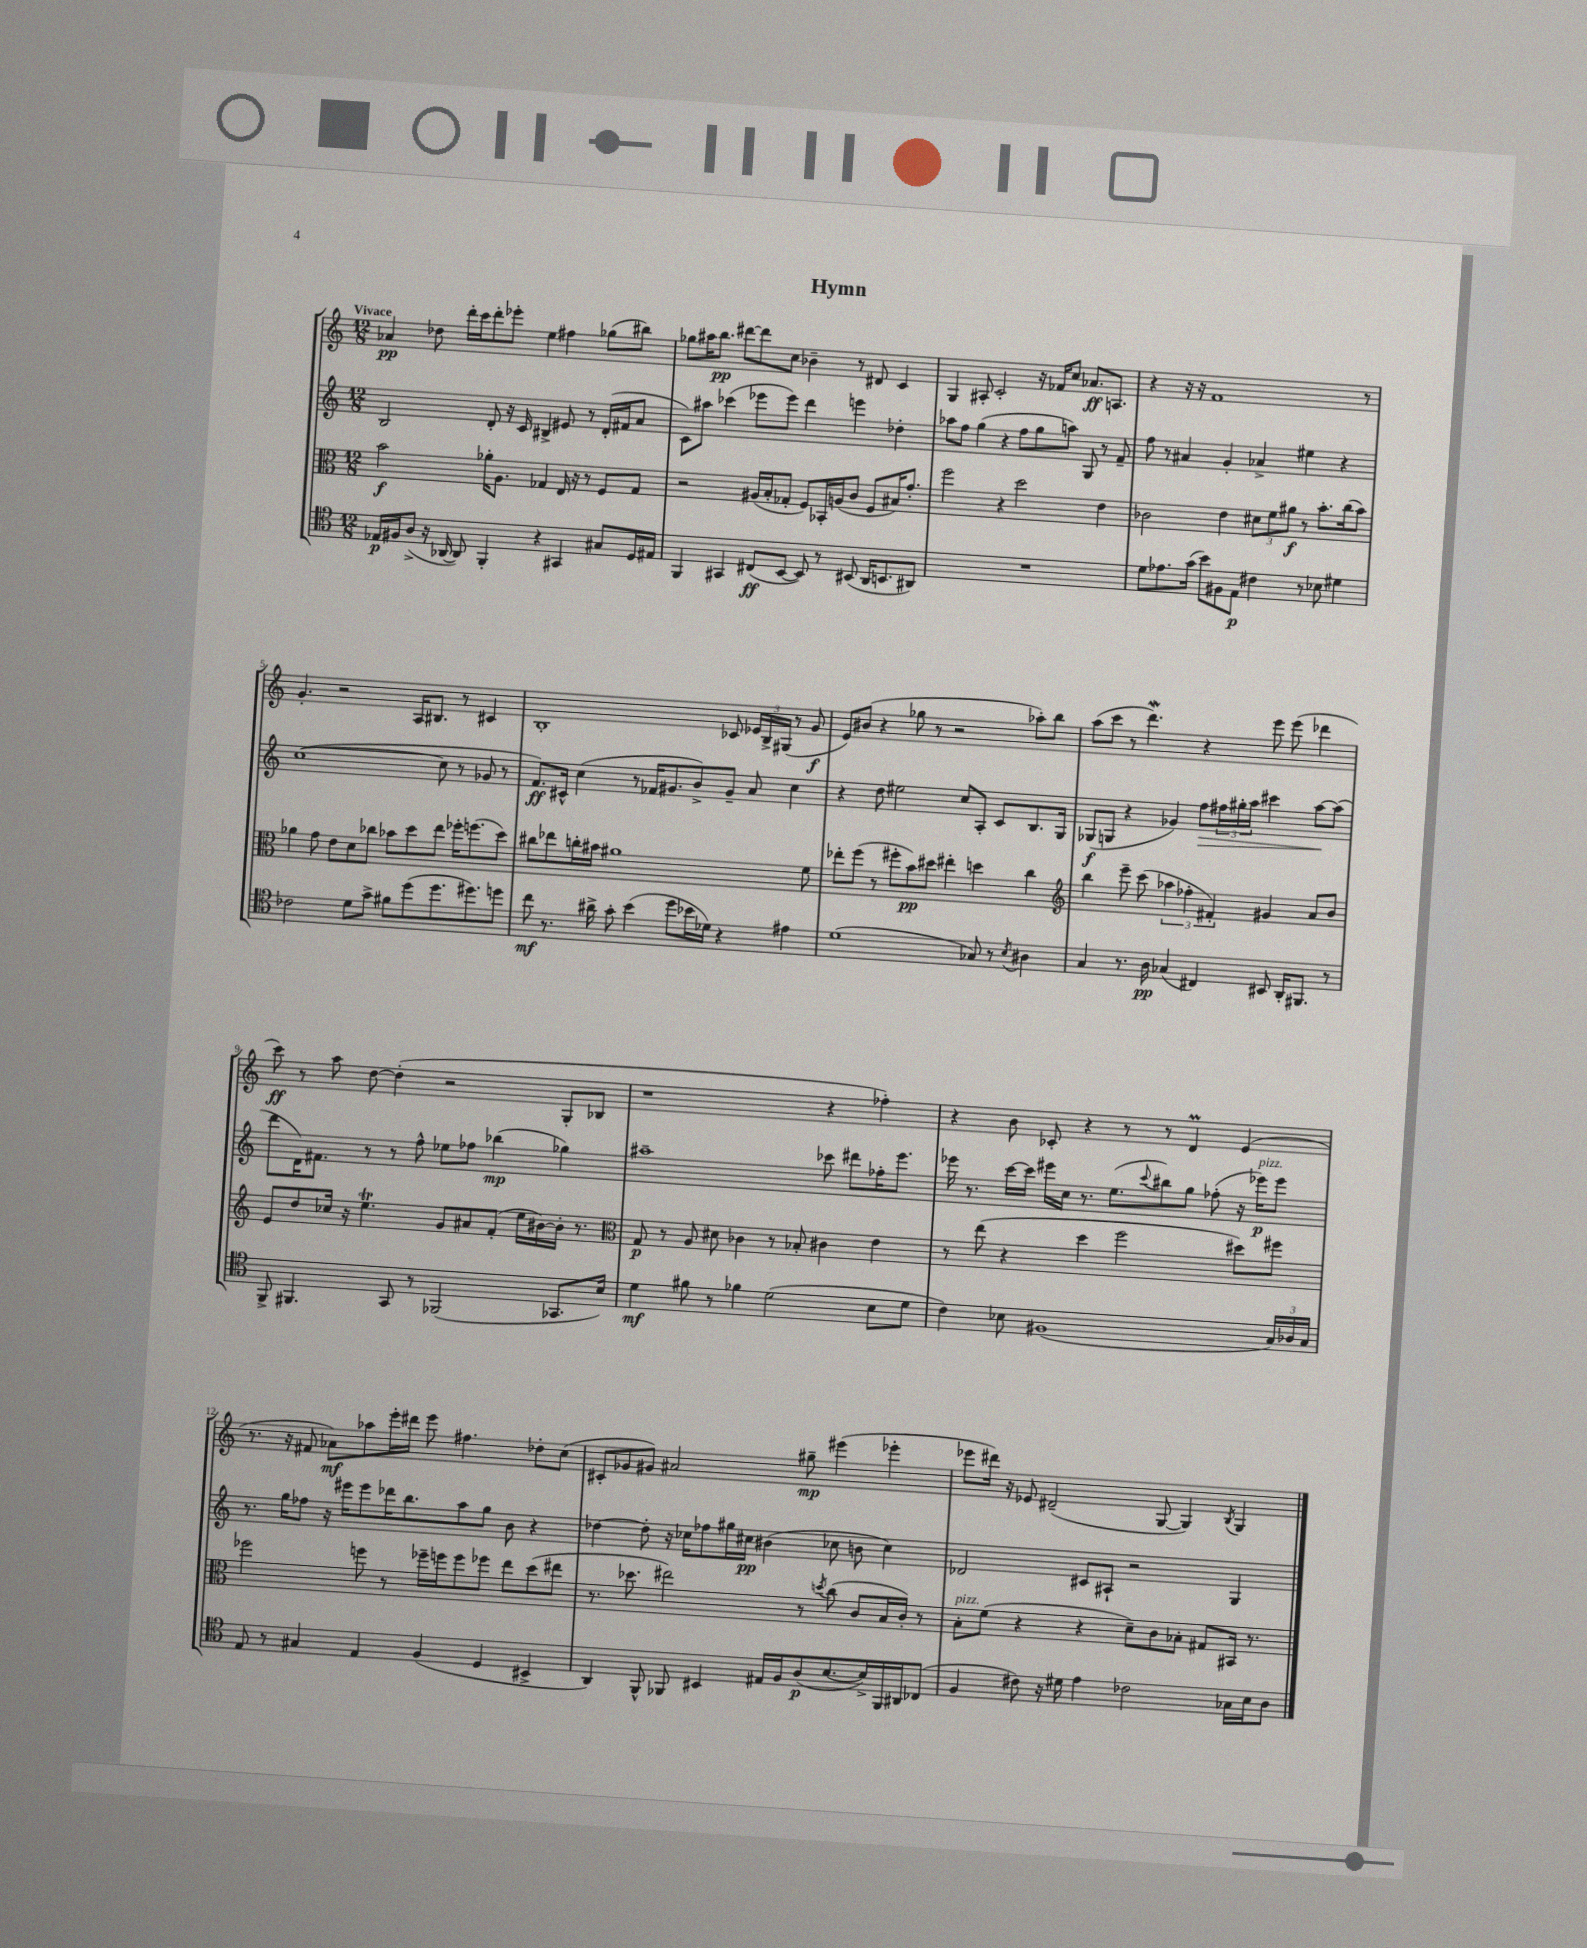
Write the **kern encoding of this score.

**kern	**dynam	**kern	**dynam	**kern	**dynam	**kern	**dynam
*part4	*part4	*part3	*part3	*part2	*part2	*part1	*part1
*staff4	*staff4	*staff3	*staff3	*staff2	*staff2	*staff1	*staff1
*clefC4	*	*clefC3	*	*clefG2	*	*clefG2	*
*k[]	*	*k[]	*	*k[]	*	*k[]	*
*M12/8	*	*M12/8	*	*M12/8	*	*M12/8	*
=1	=1	=1	=1	=1	=1	=1	=1
!	!	!	!	!	!	!LO:TX:a:B:t=Vivace	!
16E-X/LL	p	2b\	f	2B/	.	4a-X/	pp
16F#X/J	.	.	.	.	.	.	.
(8A^/J	.	.	.	.	.	.	.
16r	.	.	.	.	.	8dd-X\	.
[16AA-X/	.	.	.	.	.	.	.
8AA-/])	.	.	.	.	.	16ddd'\LL	.
.	.	.	.	.	.	16ccc\J	.
4FF'/	.	16a-X'\KL	.	8d'/	.	8ddd'\	.
.	.	8.A\J	.	.	.	.	.
.	.	.	.	16r	.	8eee-X'\J	.
.	.	.	.	16c/	.	.	.
4r	.	4G-X/	.	4B#X^/	.	4ee\	.
4GG#X/	.	16E/	.	8e#X/	.	4ff#X\	.
.	.	16r	.	.	.	.	.
.	.	8r	.	8r	.	.	.
8G#X/L	.	8F/L	.	(16d'/LL	.	(8gg-X\L	.
.	.	.	.	16f#X/J	.	.	.
16D/L	.	8G-/J	.	8a/J	.	8bb#X\J)	.
16E#X/JJ	.	.	.	.	.	.	.
=2	=2	=2	=2	=2	=2	=2	=2
4FF/	.	2r	.	8c\L)	.	8gg-X\L	.
.	.	.	.	8aa#X\J	.	16aa#X\K	.
.	.	.	.	.	.	8.bb\J	pp
4GG#X/	.	.	.	(4ccc-X\	.	.	.
.	.	.	.	.	.	[8ddd#X\L	.
(8C#X/L	ff	(16A#X/LL	.	8eee-X\L	.	8ddd#\]	.
.	.	16B'/J	.	.	.	.	.
[8BB/J	.	8G-X'/J	.	8eee-\J)	.	8cc\J	.
8BB/])	.	8F/L)	.	4ddd\	.	4b-X~\	.
8r	.	16BB-X'/L	.	.	.	.	.
.	.	(16An/J	.	.	.	.	.
(8BB#X/	.	8c/J	.	4eeen\	.	8r	.
16AA/KL	.	8F/L	.	.	.	8d#X/	.
8.BBn/	.	.	.	.	.	.	.
.	.	16B#X/K)	.	4dd-X'\	.	4c/	.
.	.	8.g'/J	.	.	.	.	.
8AA#X/J)	.	.	.	.	.	.	.
=3	=3	=3	=3	=3	=3	=3	=3
1.r	.	2ff\	.	8aa-X\L	.	4G/	.
.	.	.	.	8ff\J	.	.	.
.	.	.	.	(4gg\	.	8A#X'/	.
.	.	.	.	.	.	2c'/	.
.	.	4r	.	4r	.	.	.
.	.	2dd\	.	8ff\L	.	.	.
.	.	.	.	8gg\	.	16r	.
.	.	.	.	.	.	16f-X/KL	.
.	.	.	.	8aan\J)	.	8cc/J	.
.	.	.	.	8G/	.	8.a-X/L	ff
.	.	4e\	.	8r	.	.	.
.	.	.	.	.	.	8.An/J	.
.	.	.	.	8f~/	.	.	.
=4	=4	=4	=4	=4	=4	=4	=4
8d\L	.	2c-X\	.	8ff\	.	4r	.
8.e-X\	.	.	.	8r	.	.	.
.	.	.	.	4a#X/	.	16r	.
(16g\Jk	.	.	.	.	.	16r	.
8b\L)	.	.	.	.	.	1f	.
8F#X\	.	4e\	.	4g'/	.	.	.
8E\J	p	.	.	.	.	.	.
4c#X\	.	12d#X\L	.	4a-X^/	.	.	.
.	.	12f\	.	.	.	.	.
.	.	12a#X\J	f	.	.	.	.
8r	.	8r	.	4ee#X\	.	.	.
8B-X\	.	8.b'\L	.	.	.	.	.
4d#X\	.	.	.	4r	.	.	.
.	.	(16cc\k	.	.	.	.	.
.	.	8b\J)	.	.	.	8r	.
!!LO:LB:g=z
=5	=5	=5	=5	=5	=5	=5	=5
2c-X\	.	4a-X\	.	([1cc	.	4.g'/	.
.	.	8g\	.	.	.	.	.
.	.	8e\L	.	.	.	2r	.
8d\L	.	8d\	.	.	.	.	.
8g^\J	.	8cc-X\J	.	.	.	.	.
8f#X\L	.	8b-X\L	.	.	.	.	.
(8dd\	.	8dd\	.	.	.	16A/KL	.
.	.	.	.	.	.	8.B#X/J	.
8.dd\	.	8ee\J	.	8cc\]	.	.	.
.	.	16ff-X'\KL	.	8r	.	8r	.
8.dd#X\)	.	(8.ffn\	.	.	.	.	.
.	.	.	.	8g-X/	.	4c#X/	.
8ddn\J	.	8dd\J)	.	8r	.	.	.
=6	=6	=6	=6	=6	=6	=6	=6
8cc\	mf	8cc#X\L	.	8.f/L)	ff	1B'	.
8.r	.	8ee-X\	.	.	.	.	.
.	.	.	.	16c#X^^/Jk	.	.	.
.	.	16ccn'\L	.	(4cc\	.	.	.
16a#X^\	.	16b#X\JJ	.	.	.	.	.
8g'\	.	1a#X	.	.	.	.	.
(4b\	.	.	.	8r	.	.	.
.	.	.	.	16f-X/KL	.	.	.
.	.	.	.	8.g#X/	.	.	.
8dd\L	.	.	.	.	.	.	.
16b-X\L	.	.	.	8b^/)	.	.	.
16d-X\JJ)	.	.	.	.	.	.	.
4r	.	.	.	8g#~/J	.	8c-X/	.
.	.	.	.	8a/	.	24e-X/LL	.
.	.	.	.	.	.	24B^/	.
.	.	.	.	.	.	(24G#X/JJ	.
4e#X\	.	.	.	4cc\	.	8r	.
.	.	8f\	.	.	.	8g/	f
=7	=7	=7	=7	=7	=7	=7	=7
(1d	.	8ee-X'\L	.	4r	.	8e/L)	.
.	.	(8ff\J	.	.	.	(8b#X/J	.
.	.	8r	.	8dd\	.	4r	.
.	.	8ff#X'\L	.	2ee#X\	.	.	.
.	.	8b\)	pp	.	.	8gg-X\	.
.	.	8dd#X\J	.	.	.	8r	.
.	.	4ee#X'\	.	.	.	2r	.
.	.	.	.	8cc/L	.	.	.
8G-X/)	.	4ddn\	.	8A'/J	.	.	.
8r	.	.	.	8c/L	.	.	.
8qB/	.	.	.	.	.	.	.
4A#X\	.	4cc\	.	8.B/	.	8aa-X'\L)	.
.	.	.	.	.	.	8bb\J	.
.	.	.	.	16G/Jk	.	.	.
=8	=8	=8	=8	=8	=8	=8	=8
*	*	*clefG2	*	*	*	*	*
4G/	.	4bb\	.	(8G-X/L	f	(8aa\L	.
.	.	.	.	8Gn/J	.	8ccc\J	.
8.r	.	8eee~\	.	4r	.	8r	.
.	.	(8ccc\	.	.	.	4.dddW\)	.
16A\	pp	.	.	.	.	.	.
(4G-X/	.	6aa-X\	.	4g-X/)	.	.	.
.	.	6ff-X'\	.	.	.	.	.
!	!	!	!	!	!LO:HP:b	!	!
4C#X/)	.	.	.	8ff\L	>	4r	.
.	.	6f#X'/)	.	.	.	.	.
.	.	.	.	24ff#X\L	.	.	.
.	.	.	.	24gg#X'\	.	.	.
.	.	.	.	24aa\JJ	.	.	.
8BB#X/	.	4g#X/	.	4ccc#X\	.	8eee\	.
16AA'/KL	.	.	.	.	.	(8eee\	.
8.FF#X/J	.	.	.	.	.	.	.
.	.	8a/L	.	[8aa\L	.	4ddd-X\	.
8r	.	8b/J	.	(8aa\J]	]	.	.
!!LO:LB:g=z
=9	=9	=9	=9	=9	=9	=9	=9
8FF^/	.	8e/L	.	8ddd\L	.	8ccc\)	ff
4.FF#X/	.	8dd/	.	16d\K)	.	8r	.
.	.	.	.	8.f#X\J	.	.	.
.	.	16cc-X/Jk	.	.	.	8aa\	.
.	.	16r	.	.	.	.	.
.	.	4.eet\	.	8r	.	[8dd\	.
8GG/	.	.	.	8r	.	(4dd'\]	.
8r	.	.	.	8ff^^\	.	.	.
(2FF-X/	.	8g/L	.	8ee-X\L	.	2r	.
.	.	8a#X/	.	8ff-X\J	.	.	.
.	.	(8f'/J	.	(4bb-X\	mp	.	.
.	.	16ee\LL	.	.	.	.	.
.	.	[16b#X\)	.	.	.	.	.
8.GG-X/L	.	16b#'\JJ]	.	4gg-X\)	.	8G'/L	.
.	.	8.r	.	.	.	.	.
.	.	.	.	.	.	8B-X/J	.
16B/Jk)	.	.	.	.	.	.	.
=10	=10	=10	=10	=10	=10	=10	=10
*	*	*clefC3	*	*	*	*	*
4d\	mf	8G/	p	1aa#X~	.	1r	.
.	.	8r	.	.	.	.	.
8f#X\	.	8A/	.	.	.	.	.
8r	.	8d#X\	.	.	.	.	.
4f-X\	.	4c-X\	.	.	.	.	.
(2d\	.	8r	.	.	.	.	.
.	.	8B-X'/	.	.	.	.	.
.	.	4c#X\	.	8ccc-X\	.	4r	.
.	.	.	.	8ddd#X\L	.	.	.
8B\L	.	4e\	.	16ff-X'\K	.	4ff-X'\)	.
.	.	.	.	8.eee\J	.	.	.
8d\J	.	.	.	.	.	.	.
=11	=11	=11	=11	=11	=11	=11	=11
4c\)	.	8r	.	16eee-X\	.	4r	.
.	.	.	.	8.r	.	.	.
.	.	(8ee\	.	.	.	.	.
8B-X\	.	4r	.	[16ccc\LL	.	8b\	.
.	.	.	.	16ccc\JJ]	.	.	.
(1F#X	.	.	.	16eee#X\LL	.	8c-X'/	.
.	.	.	.	16cc\JJ	.	.	.
.	.	4dd\	.	8.r	.	4r	.
.	.	.	.	(8.ee\L	.	.	.
.	.	2ff\	.	.	.	8r	.
.	.	.	.	8qqccc/	.	.	.
.	.	.	.	8bb#X\)	.	8r	.
.	.	.	.	8gg\J	.	4dM/	.
.	.	.	.	(8ff-X'\	.	.	.
.	.	8dd#X\L)	.	16r	.	(4e/	.
!	!	!	!	!LO:TX:a:i:t=pizz.	!	!	!
.	.	.	.	16eee-X\KL)	p	.	.
24G/LL)	.	8ff#X\J	.	8eee-\J	.	.	.
24A-X/	.	.	.	.	.	.	.
24G/JJ	.	.	.	.	.	.	.
!!LO:LB:g=z
=12	=12	=12	=12	=12	=12	=12	=12
8E/	.	2ff-X\	.	8.r	.	8.r	.
8r	.	.	.	.	.	.	.
.	.	.	.	16gg\KL	.	16r	.
4G#X/	.	.	.	8ff-X\J	.	8f#X/	.
.	.	.	.	16r	.	8a-X\L)	mf
.	.	.	.	16eee#X\KL	.	.	.
4E/	.	8ffn\	.	8eee#\	.	8aa-X\	.
.	.	8r	.	16ddd-X\K	.	16eee'\L	.
.	.	.	.	8.bb\	.	16ddd#X\JJ	.
(4F/	.	16ff-X~\LL	.	.	.	8eee\	.
.	.	16ffn\J	.	.	.	.	.
.	.	8ff\	.	8aa\	.	4.ff#X\	.
4D/	.	8ff-X\J	.	8gg\J	.	.	.
.	.	8ee\L	.	8b\	.	.	.
4BB#X^/	.	(8dd\	.	4r	.	8dd-X'\L	.
.	.	8ee#X\J	.	.	.	(8cc\J	.
=13	=13	=13	=13	=13	=13	=13	=13
4AA/)	.	8.r	.	[4dd-X\	.	8c#X'/L	.
.	.	.	.	.	.	8g-X/	.
.	.	8.dd-X\	.	.	.	.	.
8FF^^/	.	.	.	8dd-'\]	.	8g#X/J)	.
8FF-X/	.	2ee#X\)	.	16r	.	2a#X/	.
.	.	.	.	16cc-X\KL	.	.	.
4BB#X/	.	.	.	8ff-X\	.	.	.
.	.	.	.	16gg#X\L	.	.	.
.	.	.	.	16cc#X\JJ	pp	.	.
16E#X/LL	.	.	.	(4b#X\	.	.	.
16F/J	.	.	.	.	.	.	.
(8A/	p	8r	.	.	.	8gg#X~\	mp
.	.	8qddn/	.	.	.	.	.
[8.B/	.	(8cc\	.	8cc-X\	.	(4eee#X\	.
.	.	8c/L	.	8bn\	.	.	.
16B^/L])	.	.	.	.	.	.	.
16FF-/	.	16B/L	.	4cc-\)	.	4eee-X'\	.
16AA#X/J	.	16c'/JJ)	.	.	.	.	.
(8C-X/J	.	8r	.	.	.	.	.
=14	=14	=14	=14	=14	=14	=14	=14
!	!	!LO:TX:a:i:t=pizz.	!	!	!	!	!
4F/	.	8B'\L	.	2d-X/	.	8eee-X\L	.
.	.	(8f\J	.	.	.	16ddd#X\Jk)	.
.	.	.	.	.	.	16r	.
8c#X\)	.	4r	.	.	.	8e-X/	.
16r	.	.	.	.	.	(2d#X~/	.
16d#X\	.	.	.	.	.	.	.
4e\	.	4r	.	8c#X/L	.	.	.
.	.	.	.	8A#X`/J	.	.	.
2c-X\	.	8d~\L)	.	2r	.	.	.
.	.	8c\	.	.	.	[8G/	.
.	.	8B-X'\J	.	.	.	4G/])	.
.	.	8G#X/L	.	.	.	.	.
.	.	.	.	.	.	8qB/	.
16G-X\LL	.	16BB#X/Jk	.	4G/	.	4G/	.
16B\J	.	8.r	.	.	.	.	.
8A\J	.	.	.	.	.	.	.
==	==	==	==	==	==	==	==
*-	*-	*-	*-	*-	*-	*-	*-
